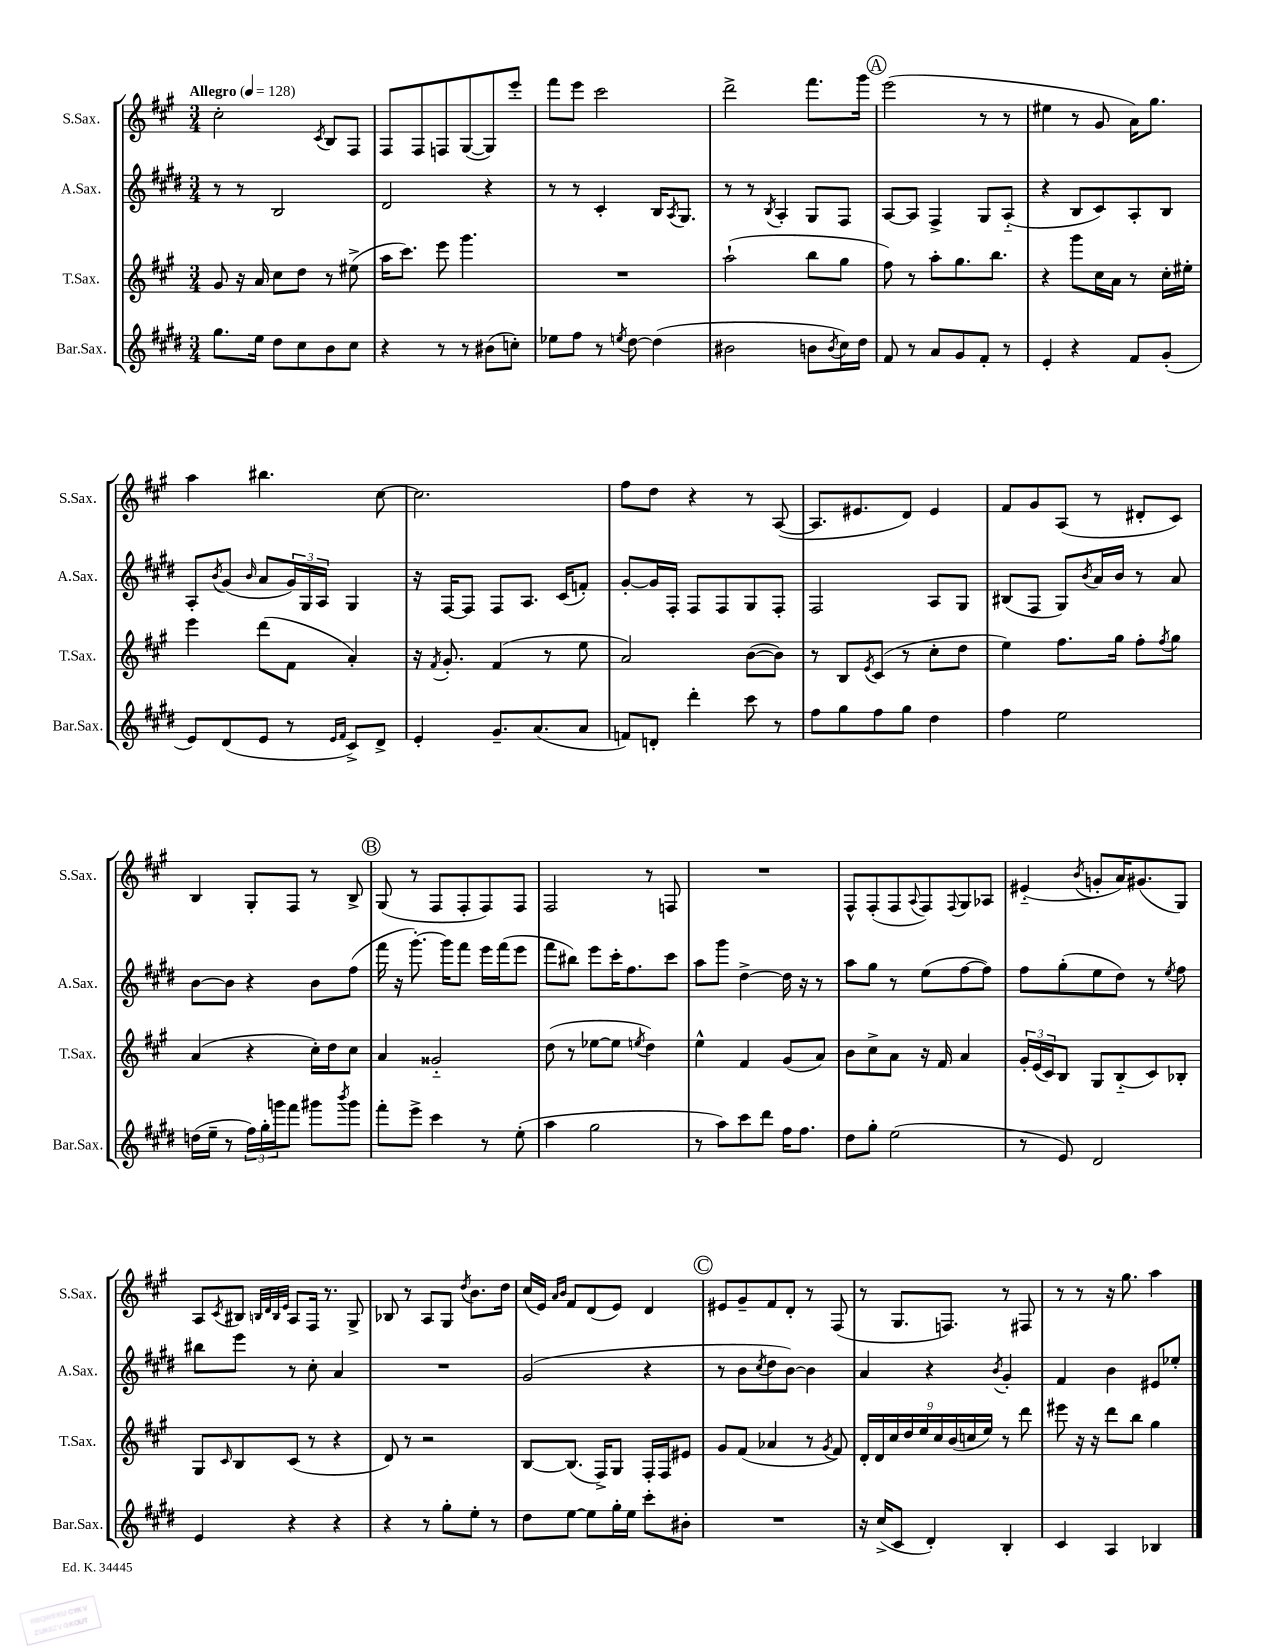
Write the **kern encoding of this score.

**kern	**kern	**kern	**kern
*staff4	*staff3	*staff2	*staff1
*clefG2	*clefG2	*clefG2	*clefG2
*k[f#c#g#d#]	*k[f#c#g#]	*k[f#c#g#d#]	*k[f#c#g#]
*M3/4	*M3/4	*M3/4	*M3/4
*MM128	*MM128	*MM128	*MM128
8.gg#	8g#	8r	2cc#'
.	16r	8r	.
16ee	16a	.	.
8dd#	8cc#	2B	.
8cc#	8dd	.	.
.	.	.	8qc#
8b	8r	.	8B
8cc#	(8ee#^	.	8F#
=	=	=	=
4r	16aa	2d#	8F#
.	8.ccc#)	.	.
.	.	.	8F#
8r	8eee	.	8F
8r	4.ggg#	.	([8G#
(8b#	.	4r	8G#])
8cc')	.	.	8eee'
=	=	=	=
8ee-	2.r	8r	8fff#
8ff#	.	8r	8eee
8r	.	4c#'	2ccc#
8qee	.	.	.
[8dd#	.	.	.
(4dd#]	.	16B	.
.	.	8qA	.
.	.	8.G#	.
=	=	=	=
2b#	(2aa`	8r	2ddd^
.	.	8r	.
.	.	8qB	.
.	.	4A'	.
8b	8bb	8G#	8.fff#
8qb	.	.	.
16cc#)	8gg#	8F#	.
16dd#	.	.	16ggg#
=	=	=	=
8f#	8ff#)	[8A	(2eee
8r	8r	8A]	.
8a	8aa'	4F#^	.
8g#	8.gg#	.	.
8f#'	.	8G#	8r
.	8.bb	.	.
8r	.	(8A'~	8r
=	=	=	=
4e'	4r	4r	4ee#
4r	8ggg#	8B	8r
.	16cc#	8c#)	8g#
.	16a	.	.
8f#	8r	8A'	16a)
.	.	.	8.gg#
(8g#'	16cc#'	8B	.
.	16ee#'	.	.
=	=	=	=
8e)	4eee	8A'	4aa
.	.	8qb	.
(8d#	.	(8g#	.
.	.	16qqb	.
8e	(8ddd	8a	4.bb#
8r	8f#	24g#)	.
.	.	24G#	.
.	.	24A	.
16qqe	.	.	.
16qqf#	.	.	.
8c#^)	4a')	4G#	.
8d#^	.	.	[8cc#
=	=	=	=
4e'	16r	16r	2.cc#]
.	8qf#	.	.
.	8.g#'	[16F#	.
.	.	8F#]	.
8.g#~	(4f#	8F#	.
.	.	8.A	.
(8.a	.	.	.
.	8r	.	.
.	.	(16c#	.
8a	8ee	8f')	.
=	=	=	=
8f)	2a)	[8g#'	8ff#
8d'	.	16g#]	8dd
.	.	16F#'	.
4ddd#'	.	8F#	4r
.	.	8F#	.
8ccc#	([8b	8G#	8r
8r	8b])	8F#'	([8A
=	=	=	=
8ff#	8r	2F#	8.A]
8gg#	8B	.	.
.	.	.	8.e#
.	8qe	.	.
8ff#	(8c#	.	.
8gg#	8r	.	8d)
4dd#	8cc#'	8A	4e#
.	8dd	8G#	.
=	=	=	=
4ff#	4ee)	(8B#	8f#
.	.	8F#	8g#
2ee	8.ff#	8G#)	(8A
.	.	8qb	.
.	.	16a	8r
.	16gg#	16b	.
.	8ff#'	8r	8d#'
.	8qff#	.	.
.	8gg#	8a	8c#)
=	=	=	=
(16dd	(4a	[8b	4B
16ee~	.	.	.
8r	.	8b]	.
24ff#)	4r	4r	8G#'
24gg#'	.	.	.
24ggg	.	.	.
8fff#	.	.	8F#
8ggg#	16cc#')	8b	8r
.	16dd	.	.
8qbbb	.	.	.
8ggg#	8cc#	(8ff#	8B^
=	=	=	=
8fff#'	4a	16fff#	(8G#
.	.	16r	.
8eee^	.	[8.ggg#')	8r
4ccc#	2g##'~	.	8F#
.	.	16ggg#]	.
.	.	8fff#	8F#'
8r	.	16eee	8F#)
.	.	(16fff#	.
(8ee'	.	8eee	8F#
=	=	=	=
4aa	(8dd	8fff#	2F#
.	8r	8bb#)	.
2gg#	[8ee-	8eee	.
.	8ee-]	16ccc#'	.
.	.	8.ff#	.
.	8qee	.	.
.	4dd)	.	8r
.	.	8ccc#	8F
=	=	=	=
8r	4ee^^	8aa	2.r
8aa)	.	8ggg#	.
8ccc#	4f#	[4dd#^	.
8ddd#	.	.	.
16ff#	(8g#	16dd#]	.
8.ff#	.	16r	.
.	8a)	8r	.
=	=	=	=
8dd#	8b	8aa	8F#^^
8gg#'	8cc#^	8gg#	(8F#'
(2ee	8a	8r	8F#
.	.	.	8qqA
.	16r	(8ee	8F#)
.	16f#	.	.
.	.	.	8qqF#
.	4a	[8ff#	8G#
.	.	8ff#])	8A-
=	=	=	=
8r	24g#'	8ff#	(4e#'~
.	(24e	.	.
.	24c#)	.	.
8e)	8B	(8gg#'	.
.	.	.	8qb
2d#	8G#	8ee	8g'
.	(8B'~	8dd#)	16a)
.	.	.	(8.g#
.	8c#)	8r	.
.	.	8qee	.
.	8B-'	8ff#	8G#)
=	=	=	=
4e	8G#	8bb#	8A
.	16qqc#	.	8qc#
.	8B	8eee	8B#
.	.	.	32qqB
.	.	.	32qqd
.	.	.	32qqB
.	.	.	32qqe
4r	(8c#	8r	8A
.	8r	8cc#'	16F#
.	.	.	8.r
4r	4r	4a	.
.	.	.	8G#^
=	=	=	=
4r	8d)	2.r	8B-
.	8r	.	8r
8r	2r	.	8A
8gg#'	.	.	8G#
.	.	.	8qdd
8ee'	.	.	8.b
8r	.	.	.
.	.	.	16dd
=	=	=	=
8dd#	[8B	(2g#	(16cc#
.	.	.	16e)
.	.	.	16qqa
.	.	.	16qqb
[8ee	(8.B]	.	8f#
8ee]	.	.	(8d
.	16F#^)	.	.
16gg#'	8G#	.	8e)
16ee	.	.	.
8ccc#'	16F#'	4r	4d
.	16F#	.	.
8b#'	8e#	.	.
=	=	=	=
2.r	8g#	8r	8e#
.	(8f#	8b	8g#~
.	.	8qcc#	.
.	4a-	8dd#	8f#
.	.	[8b)	8d'
.	8r	4b]	8r
.	8qg#	.	.
.	8f#)	.	(8F#
=	=	=	=
16r	18d'	4a	8r
.	18d	.	.
(16cc#^	.	.	.
.	18cc#	.	.
8c#	.	.	8.G#
.	18dd	.	.
.	18ee	.	.
4d#')	.	4r	.
.	18cc#	.	.
.	.	.	8.F)
.	(18b	.	.
.	18cc	.	.
.	18ee)	.	.
.	.	8qb	.
4B'	8r	4g#'	8r
.	8ddd	.	8F#
=	=	=	=
4c#	8eee#	4f#	8r
.	16r	.	8r
.	16r	.	.
4A	8ddd	4b	16r
.	.	.	8.gg#
.	8bb	.	.
4B-	4gg#	8e#	4aa
.	.	8ee-'	.
==	==	==	==
*-	*-	*-	*-
